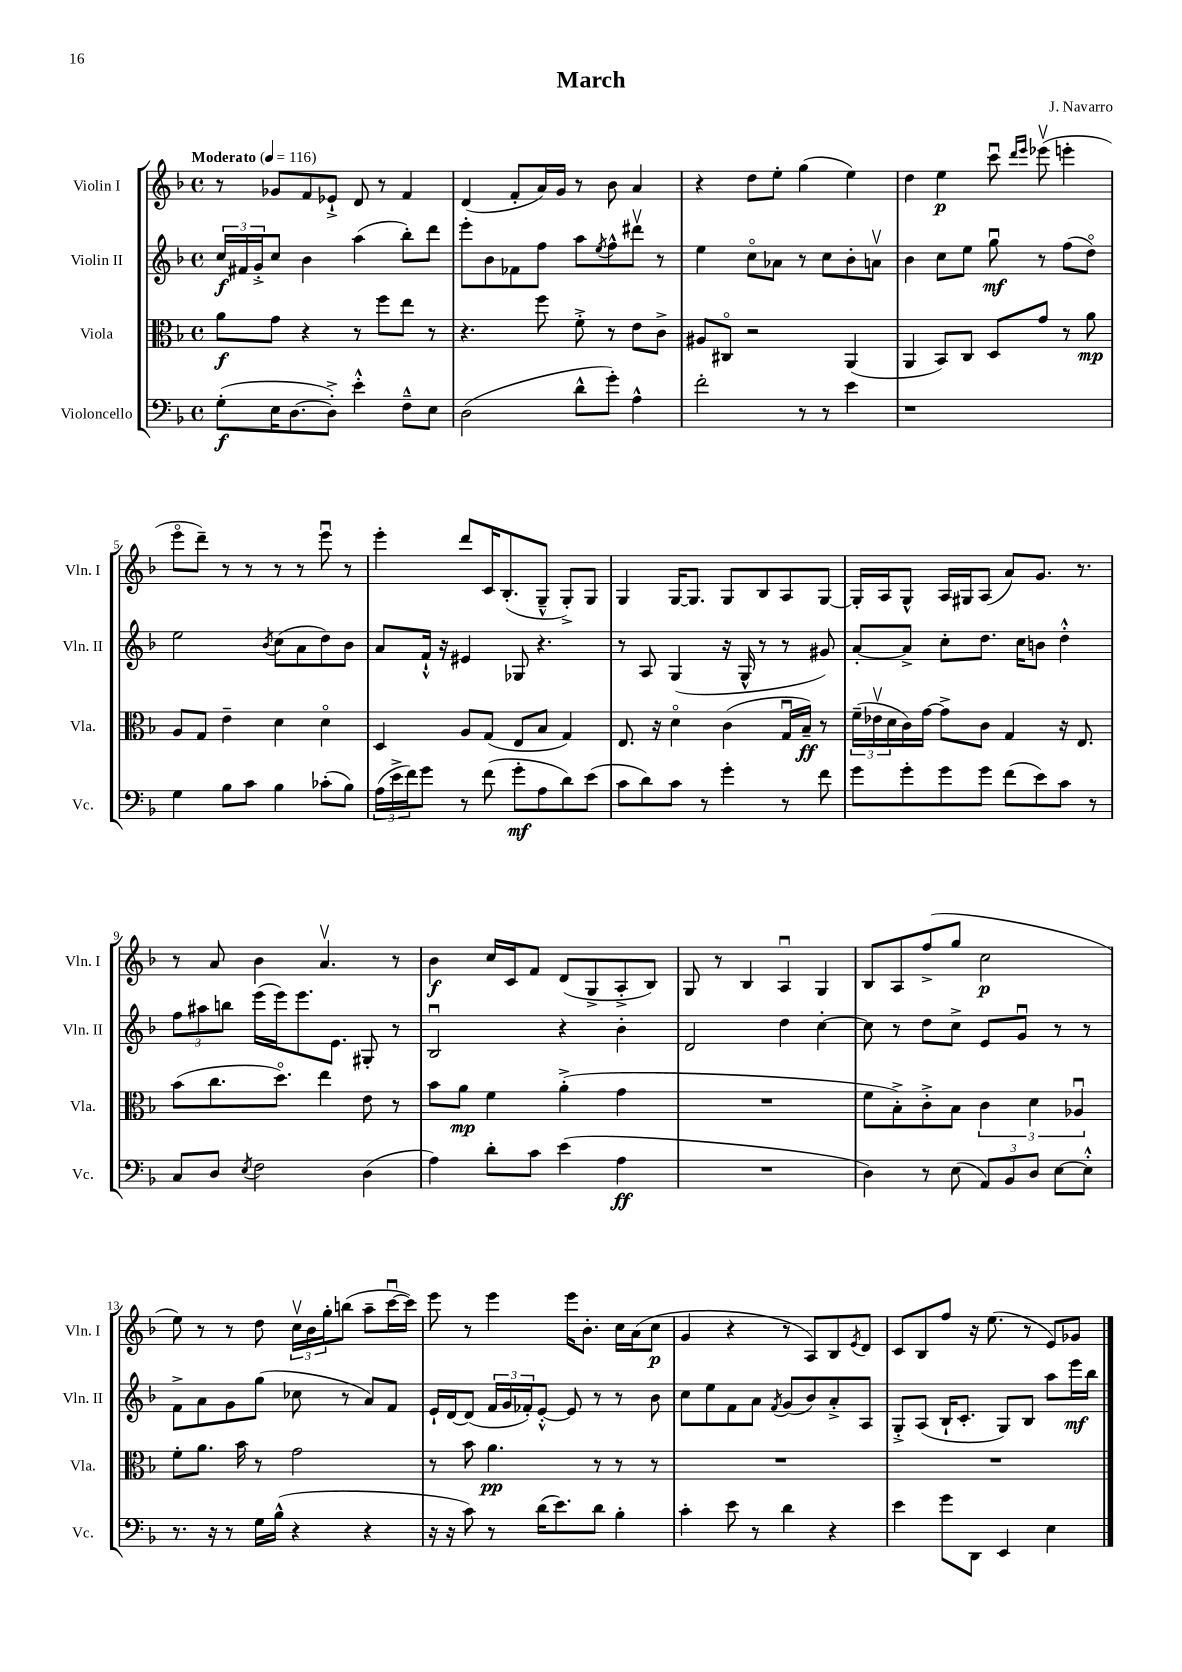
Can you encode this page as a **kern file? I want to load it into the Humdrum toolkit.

**kern	**dynam	**kern	**dynam	**kern	**dynam	**kern	**dynam
*part4	*part4	*part3	*part3	*part2	*part2	*part1	*part1
*staff4	*staff4	*staff3	*staff3	*staff2	*staff2	*staff1	*staff1
*I"Violoncello	*	*I"Viola	*	*I"Violin II	*	*I"Violin I	*
*I'Vc.	*	*I'Vla.	*	*I'Vln. II	*	*I'Vln. I	*
*clefF4	*	*clefC3	*	*clefG2	*	*clefG2	*
*k[b-]	*	*k[b-]	*	*k[b-]	*	*k[b-]	*
*M4/4	*	*M4/4	*	*M4/4	*	*M4/4	*
*met(c)	*	*met(c)	*	*met(c)	*	*met(c)	*
*MM116	*	*MM116	*	*MM116	*	*MM116	*
=1	=1	=1	=1	=1	=1	=1	=1
!	!	!	!	!	!	!LO:TX:a:B:t=Moderato	!
(8G'\L	f	8a\L	f	24cc/LL	f	8r	.
.	.	.	.	24f#X/	.	.	.
.	.	.	.	24g'^/J	.	.	.
16E\K	.	8g\J	.	8cc/J	.	8g-X/L	.
[8.D\	.	.	.	.	.	.	.
.	.	4r	.	4b-\	.	8f/	.
8D'^\J])	.	.	.	.	.	8e-X`^/J	.
4e'^^\	.	8r	.	(4aa\	.	8d/	.
.	.	8ff\L	.	.	.	8r	.
8F~^^\L	.	8ee\J	.	8bb-'\L)	.	4f/	.
8E\J	.	8r	.	8ddd\J	.	.	.
=2	=2	=2	=2	=2	=2	=2	=2
(2D\	.	4.r	.	8eee'\L	.	(4d/	.
.	.	.	.	8b-\	.	.	.
.	.	.	.	8f-X\	.	8f'/L	.
.	.	8ff\	.	8ff\J	.	16a/L)	.
.	.	.	.	.	.	16g/JJ	.
8d^^\L	.	8f'^\	.	8aa\L	.	8r	.
.	.	.	.	8qee/	.	.	.
8g'\J)	.	8r	.	8ff^^\	.	8b-\	.
4A^^\	.	8e\L	.	8ddd#Xv\J	.	4a/	.
.	.	8c^\J	.	8r	.	.	.
=3	=3	=3	=3	=3	=3	=3	=3
2f'\	.	8A#X/L	.	4ee\	.	4r	.
.	.	8C#X/J	.	.	.	.	.
.	.	2r	.	8cc\L	.	8dd\L	.
.	.	.	.	8a-X\J	.	8ee'\J	.
8r	.	.	.	8r	.	(4gg\	.
8r	.	.	.	8cc\L	.	.	.
4e\	.	(4AA/	.	8b-'\	.	4ee\)	.
.	.	.	.	8anv\J	.	.	.
=4	=4	=4	=4	=4	=4	=4	=4
1r	.	4AA/	.	4b-\	.	4dd\	.
.	.	8BB-/L)	.	8cc\L	.	4ee\	p
.	.	8C/J	.	8ee\J	.	.	.
.	.	8D/L	.	8ggu\	mf	8cccu\	.
.	.	.	.	.	.	16qqddd/LL	.
.	.	.	.	.	.	16qqeee/JJ	.
.	.	8g/J	.	8r	.	(8eee-Xv\	.
.	.	8r	.	(8ff\L	.	4eeen'\	.
.	.	8a\	mp	8dd\J)	.	.	.
!!LO:LB:g=z
=5	=5	=5	=5	=5	=5	=5	=5
4G\	.	8A/L	.	2ee\	.	8eee\L	.
.	.	8G/J	.	.	.	8ddd~\J)	.
8B-\L	.	4e~\	.	.	.	8r	.
8c\J	.	.	.	.	.	8r	.
.	.	.	.	8qb-/	.	.	.
4B-\	.	4d\	.	(8cc\L	.	8r	.
.	.	.	.	8a\	.	8r	.
(8c-X'\L	.	4d\	.	8dd\)	.	8eeeu\	.
8B-\J)	.	.	.	8b-\J	.	8r	.
=6	=6	=6	=6	=6	=6	=6	=6
(24A\LL	.	4D/	.	8a/L	.	4eee'\	.
24e^\	.	.	.	.	.	.	.
24f\J)	.	.	.	.	.	.	.
8g\J	.	.	.	16f`^^/Jk	.	.	.
.	.	.	.	16r	.	.	.
8r	.	8A/L	.	4e#X/	.	8ddd/L	.
(8f\	.	(8G/J	.	.	.	16c/K	.
.	.	.	.	.	.	(8.B-'/	.
8g'\L	mf	8E/L	.	8G-X/	.	.	.
8A\	.	8B-/J	.	4.r	.	8G~^^/J	.
8d\)	.	4G/)	.	.	.	8G'^/L)	.
(8e\J	.	.	.	.	.	8G/J	.
=7	=7	=7	=7	=7	=7	=7	=7
8c\L	.	8.E/	.	8r	.	4G/	.
8d\)	.	.	.	8A/	.	.	.
.	.	16r	.	.	.	.	.
8c\J	.	4d\	.	(4G/	.	[16G/KL	.
.	.	.	.	.	.	8.G/J]	.
8r	.	.	.	.	.	.	.
4g'\	.	(4c\	.	16r	.	8G/L	.
.	.	.	.	16G^^/	.	.	.
.	.	.	.	8r	.	8B-/	.
8r	.	16Gu/LL	.	8r	.	8A/	.
.	.	16B-~/JJ)	ff	.	.	.	.
8f\	.	8r	.	8g#X/)	.	[8G/J	.
=8	=8	=8	=8	=8	=8	=8	=8
8g\L	.	(24f~\LL	.	[8a'/L	.	16G'/LL]	.
.	.	24e-Xv\	.	.	.	.	.
.	.	.	.	.	.	16A/J	.
.	.	24d\	.	.	.	.	.
8g'\	.	16c\)	.	8a^/J]	.	8G^^/J	.
.	.	[16g\JJ	.	.	.	.	.
8g\	.	8g^\L]	.	8cc'\L	.	16A/LL	.
.	.	.	.	.	.	16G#X/J	.
8g\J	.	8c\J	.	8.dd\J	.	(8A/J	.
(8f\L	.	4G/	.	.	.	8a/L)	.
.	.	.	.	16cc\KL	.	.	.
8e\)	.	.	.	8bn\J	.	8.g/J	.
8c\J	.	16r	.	4dd'^^\	.	.	.
.	.	8.E/	.	.	.	8.r	.
8r	.	.	.	.	.	.	.
!!LO:LB:g=z
=9	=9	=9	=9	=9	=9	=9	=9
8C/L	.	(8b-\L	.	12ff\L	.	8r	.
.	.	.	.	12aa#X\	.	.	.
8D/J	.	8.cc\	.	.	.	8a/	.
.	.	.	.	12bbn\J	.	.	.
8qE/	.	.	.	.	.	.	.
2F\	.	.	.	(16eee\LL	.	4b-\	.
.	.	8.dd\J)	.	16eee\J)	.	.	.
.	.	.	.	8.eee\	.	.	.
.	.	4ee\	.	.	.	4.av/	.
.	.	.	.	8.e\J	.	.	.
(4D\	.	8e\	.	8G#X'/	.	.	.
.	.	8r	.	8r	.	8r	.
=10	=10	=10	=10	=10	=10	=10	=10
4A\)	.	8b-\L	.	2B-u/	.	4b-\	f
.	.	8a\J	mp	.	.	.	.
8d'\L	.	4f\	.	.	.	16cc/LL	.
.	.	.	.	.	.	16c/J	.
8c\J	.	.	.	.	.	8f/J	.
(4e\	.	(4a'^\	.	4r	.	(8d/L	.
.	.	.	.	.	.	8G^/	.
4A\	ff	4g\	.	4b-'\	.	8A'^/	.
.	.	.	.	.	.	8B-/J)	.
=11	=11	=11	=11	=11	=11	=11	=11
1r	.	1r	.	2d/	.	8G/	.
.	.	.	.	.	.	8r	.
.	.	.	.	.	.	4B-/	.
.	.	.	.	4dd\	.	4Au/	.
.	.	.	.	[4cc'\	.	4G/	.
=12	=12	=12	=12	=12	=12	=12	=12
4D\)	.	8f\L	.	8cc\]	.	8B-/L	.
.	.	8B-'^\)	.	8r	.	8A/	.
8r	.	8c'^\	.	8dd\L	.	(8ff^/	.
(8E\	.	8B-\J	.	8cc^\J	.	8gg/J	.
12AA/L)	.	6c\	.	8e/L	.	2cc\	p
12BB-/	.	.	.	.	.	.	.
.	.	.	.	8gu/J	.	.	.
12D/J	.	6d\	.	.	.	.	.
[8E\L	.	.	.	8r	.	.	.
.	.	6A-Xu/	.	.	.	.	.
8E'^^\J]	.	.	.	8r	.	.	.
!!LO:LB:g=z
=13	=13	=13	=13	=13	=13	=13	=13
8.r	.	8f'\L	.	8f^\L	.	8ee\)	.
.	.	8.a\J	.	8a\	.	8r	.
16r	.	.	.	.	.	.	.
8r	.	.	.	8g\	.	8r	.
.	.	16b-\	.	.	.	.	.
16G\LL	.	8r	.	(8gg\J	.	8dd\	.
(16B-^^\JJ	.	.	.	.	.	.	.
4r	.	2g\	.	8cc-X\	.	24ccv\LL	.
.	.	.	.	.	.	24b-\	.
.	.	.	.	.	.	24gg'\J	.
.	.	.	.	8r	.	(8bbn\J	.
4r	.	.	.	8a/L)	.	8aa~\L	.
.	.	.	.	8f/J	.	[16cccu\L	.
.	.	.	.	.	.	16ccc\JJ])	.
=14	=14	=14	=14	=14	=14	=14	=14
16r	.	8r	.	16e`/LL	.	8eee\	.
16r	.	.	.	[16d/J	.	.	.
8c\)	.	8b-\	.	(8d/J]	.	8r	.
8r	.	4.a\	pp	24f/LL	.	4eee\	.
.	.	.	.	24g/	.	.	.
.	.	.	.	24f-X'/J)	.	.	.
(16d\KL	.	.	.	[8e'^^/J	.	.	.
8.e\)	.	.	.	.	.	.	.
.	.	.	.	8e/]	.	16eee\KL	.
.	.	.	.	.	.	8.b-'\J	.
8d\J	.	8r	.	8r	.	.	.
4B-'\	.	8r	.	8r	.	16cc\LL	.
.	.	.	.	.	.	(16a\J	.
.	.	8r	.	8b-\	.	8cc\J	p
=15	=15	=15	=15	=15	=15	=15	=15
4c'\	.	1r	.	8cc\L	.	4g/	.
.	.	.	.	8ee\	.	.	.
8e\	.	.	.	8f\	.	4r	.
8r	.	.	.	8a\J	.	.	.
.	.	.	.	8qf/	.	.	.
4d\	.	.	.	(8g/L	.	8r	.
.	.	.	.	8b-/)	.	8A/L)	.
4r	.	.	.	8a'^/	.	8B-/	.
.	.	.	.	.	.	8qe/	.
.	.	.	.	8A/J	.	8d/J	.
=16	=16	=16	=16	=16	=16	=16	=16
4e\	.	1r	.	8G'^/L	.	8c/L	.
.	.	.	.	(8A/J	.	8B-/	.
8g\L	.	.	.	16B-`/KL	.	8ff/J	.
.	.	.	.	8.c'/J	.	.	.
8DD\J	.	.	.	.	.	16r	.
.	.	.	.	.	.	(8.ee\	.
4EE/	.	.	.	8G/L)	.	.	.
.	.	.	.	8B-/J	.	8r	.
4E\	.	.	.	8aa\L	.	8e/L)	.
.	.	.	.	16eee\L	mf	8g-X/J	.
.	.	.	.	16bb-\JJ	.	.	.
==	==	==	==	==	==	==	==
*-	*-	*-	*-	*-	*-	*-	*-
